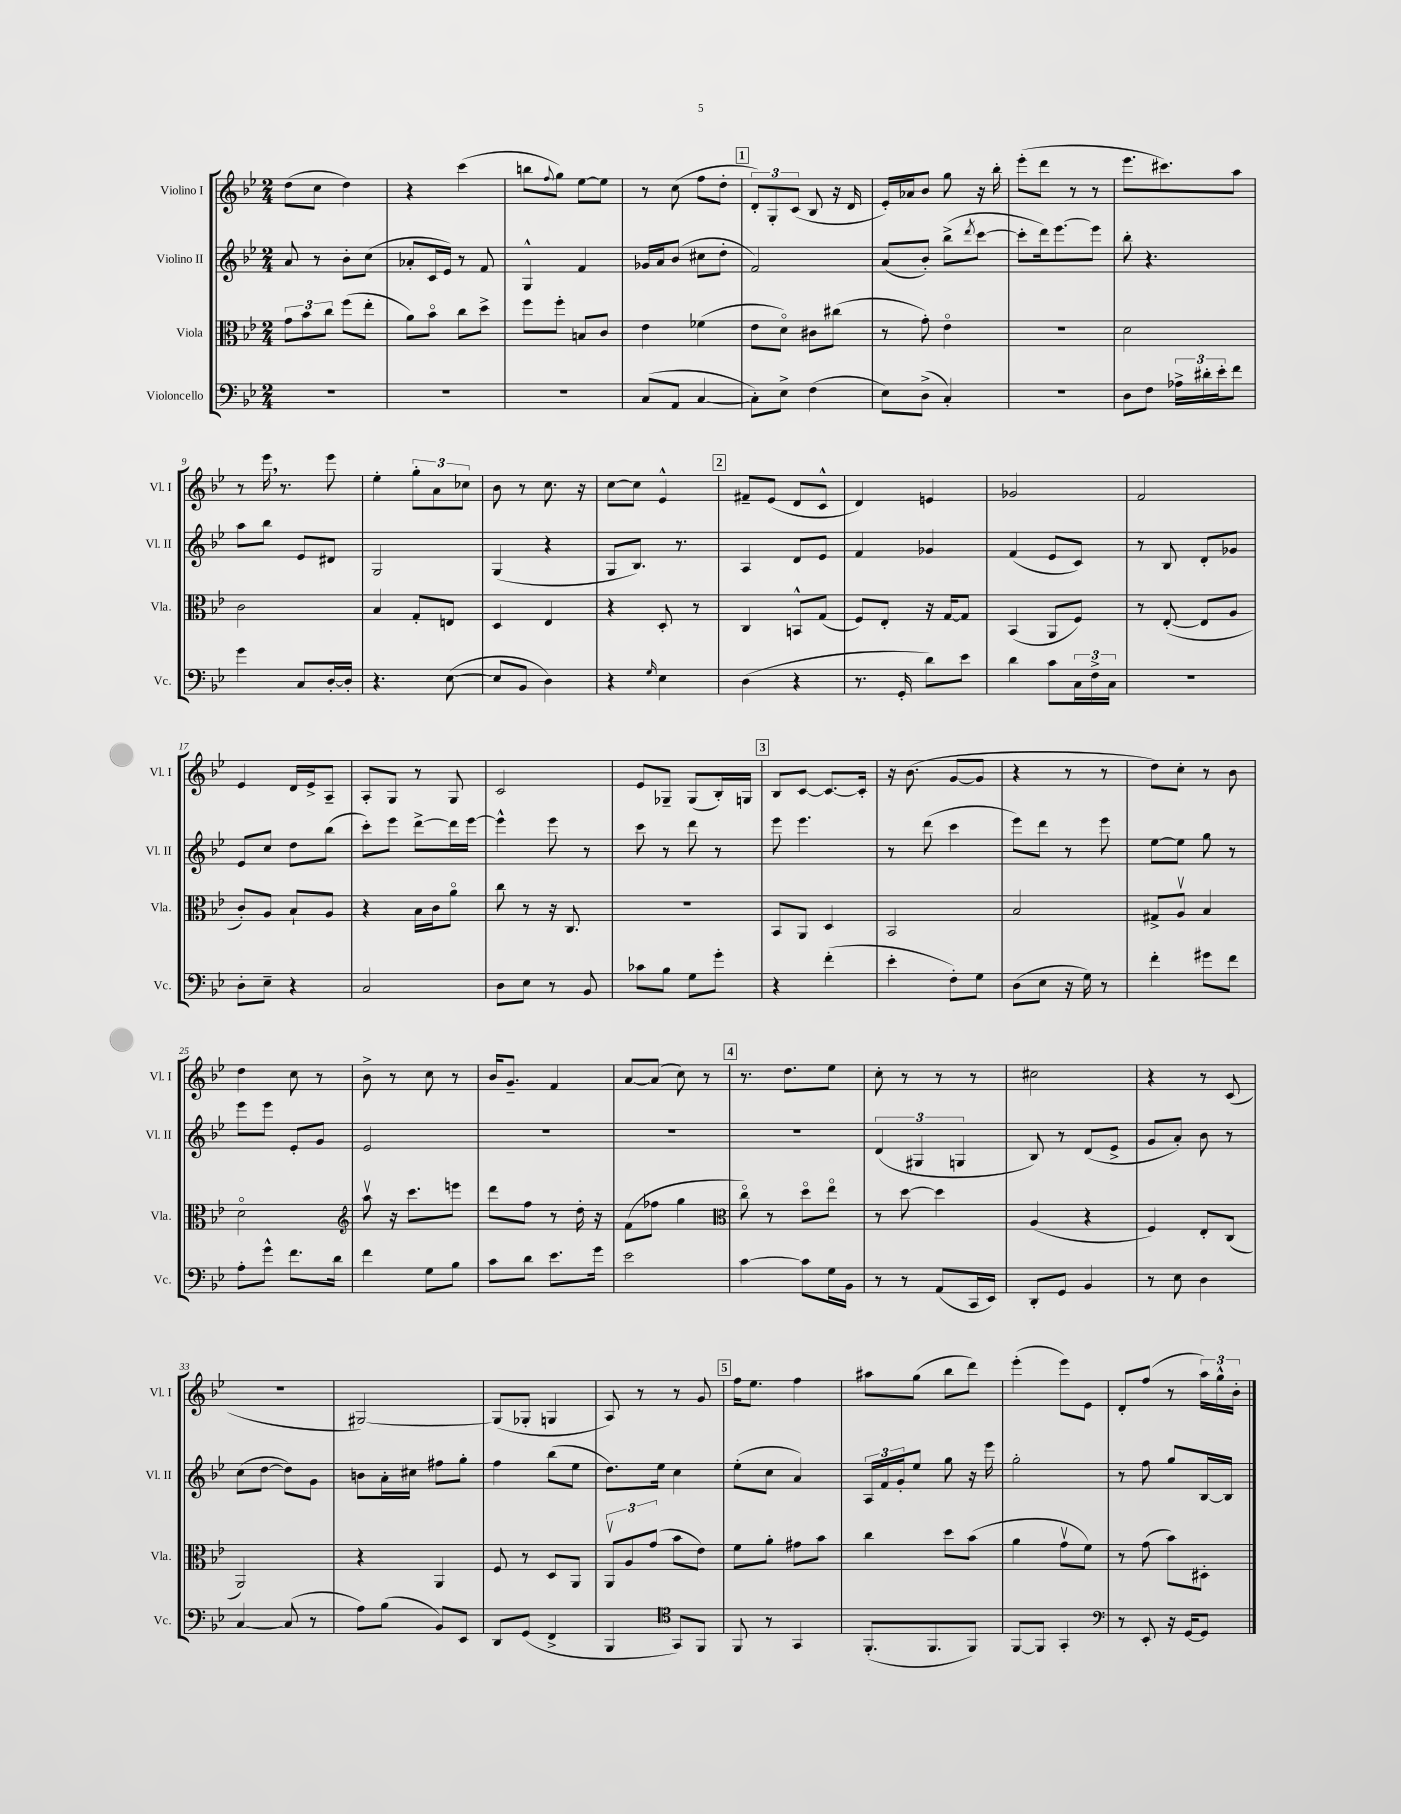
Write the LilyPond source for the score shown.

<<
\new StaffGroup <<
\new Staff = "s0" \with { instrumentName = "Violino I" shortInstrumentName = "Vl. I" } {
    \clef treble \key bes \major \numericTimeSignature \time 2/4
    d''8( c''8 d''4) |
    r4 c'''4( |
    b''8 \appoggiatura { f''8 } g''8) ees''8~ ees''8 |
    r8 c''8( f''8 d''8-. |
    \mark \markup { \box "1" } \tuplet 3/2 { d'8-.) g8-. c'8( } bes8 r16 d'16 |
    ees'16-.) aes'16 bes'8 g''8 r16 bes''16-. |
    ees'''8-.( d'''8 r8 r8 |
    ees'''8. cis'''8.) a''8 |
    r8 ees'''16 \breathe r8. ees'''8 |
    ees''4-. \tuplet 3/2 { g''8-. a'8 ces''8 } |
    bes'8 r8 c''8. r16 |
    c''8~ c''8 ees'4-^ |
    \mark \markup { \box "2" } fis'8-- ees'8( d'8 c'8-^ |
    d'4) e'4 |
    ges'2 |
    f'2 |
    ees'4 d'16 ees'16-> a8-- |
    a8-. g8 r8 g8 |
    c'2 |
    ees'8 ges8-- ges8( bes16-.) g16 |
    \mark \markup { \box "3" } bes8 c'8~ c'8.~ c'16-. |
    r16 bes'8.( g'8~ g'8 |
    r4 r8 r8 |
    d''8) c''8-. r8 bes'8 |
    d''4 c''8 r8 |
    bes'8-> r8 c''8 r8 |
    bes'16 g'8.-- f'4 |
    a'8~ a'8( c''8) r8 |
    \mark \markup { \box "4" } r8. d''8. ees''8 |
    c''8-. r8 r8 r8 |
    cis''2 |
    r4 r8 c'8( |
    r2 |
    gis2~) |
    gis8( ges8-. g4 |
    a8) r8 r8 g'8 |
    \mark \markup { \box "5" } f''16 ees''8. f''4 |
    ais''8 g''8( bes''8 d'''8) |
    ees'''4-.( ees'''8) ees'8 |
    d'8-. f''8( r8 \tuplet 3/2 { a''16) g''16-^ bes'16-. } \bar "|." |
}
\new Staff = "s1" \with { instrumentName = "Violino II" shortInstrumentName = "Vl. II" } {
    \clef treble \key bes \major \numericTimeSignature \time 2/4
    a'8 r8 bes'8-. c''8( |
    aes'8-. c'16 ees'16) r8 f'8 |
    g4-^ f'4 |
    ges'16 a'16 bes'8( cis''8 d''8-. |
    \mark \markup { \box "1" } f'2) |
    a'8( bes'8-.) bes''8->( \acciaccatura { d'''8 } c'''8~ |
    c'''8-. d'''16) ees'''8.~ ees'''8 |
    bes''8-. r4. |
    a''8 bes''8 ees'8 dis'8 |
    g2 |
    g4( r4 |
    g8 bes8.) r8. |
    \mark \markup { \box "2" } a4 d'8 ees'8 |
    f'4 ges'4 |
    f'4( ees'8 c'8) |
    r8 bes8 d'8-. ges'8 |
    ees'8 c''8 d''8 bes''8( |
    c'''8-.) ees'''8 d'''8~-> d'''16 ees'''16~ |
    ees'''4-^ ees'''8 r8 |
    c'''8 r8 d'''8 r8 |
    \mark \markup { \box "3" } ees'''8 ees'''4. |
    r8 d'''8( c'''4 |
    ees'''8) d'''8 r8 ees'''8 |
    ees''8~ ees''8 g''8 r8 |
    ees'''8 ees'''8 ees'8-. g'8 |
    ees'2 |
    R2 |
    R2 |
    \mark \markup { \box "4" } R2 |
    \tuplet 3/2 { d'4( gis4 g4 } |
    bes8) r8 d'8( ees'8-> |
    g'8 a'8-.) bes'8 r8 |
    c''8( d''8~ d''8) g'8 |
    b'8 a'16-. cis''16 fis''8 g''8-. |
    f''4 bes''8( ees''8 |
    d''8.) ees''16 c''4 |
    \mark \markup { \box "5" } ees''8-.( c''8 a'4) |
    \tuplet 3/2 { a16 f'16 g'16-. } ees''8 g''8 r16 ees'''16 |
    g''2-. |
    r8 f''8 g''8 bes16~ bes16 \bar "|." |
}
\new Staff = "s2" \with { instrumentName = "Viola" shortInstrumentName = "Vla." } {
    \clef alto \key bes \major \numericTimeSignature \time 2/4
    \tuplet 3/2 { g'8 bes'8 c''8 } f''8( ees''8-. |
    a'8) bes'8\flageolet c''8 d''8-> |
    f''8 f''8-. b8 c'8 |
    ees'4 fes'4( |
    \mark \markup { \box "1" } ees'8 d'8\flageolet) cis'8 cis''8( |
    r8 g'8-.) ees'4\flageolet |
    r2 |
    d'2 |
    c'2 |
    bes4 g8-. e8 |
    d4 ees4 |
    r4 d8-. r8 |
    \mark \markup { \box "2" } c4 b,8-^ g8( |
    f8) ees8-. r16 g16~ g8 |
    bes,4( a,8 f8) |
    r8 ees8~-.( ees8 a8 |
    c'8-.) a8 bes8-! a8 |
    r4 bes16 c'16 a'8\flageolet |
    c''8 r8 r16 c8. |
    R2 |
    \mark \markup { \box "3" } bes,8 a,8 d4 |
    bes,2 |
    bes2 |
    gis8-> a8\upbow bes4 |
    d'2\flageolet |
    \clef treble a''8\upbow r16 c'''8. e'''8 |
    d'''8 f''8 r8 d''16-. r16 |
    f'8( fes''8 g''4 |
    \mark \markup { \box "4" } \clef alto c''8\flageolet) r8 d''8\flageolet ees''8\flageolet |
    r8 d''8~ d''4 |
    a4( r4 |
    f4) ees8-. c8( |
    a,2) |
    r4 a,4 |
    f8 r8 d8 a,8 |
    \tuplet 3/2 { a,8\upbow a8 g'8( } bes'8 ees'8) |
    \mark \markup { \box "5" } f'8 a'8-. gis'8 bes'8 |
    c''4 d''8 bes'8( |
    a'4 g'8\upbow f'8) |
    r8 g'8( bes'8) dis8-. \bar "|." |
}
\new Staff = "s3" \with { instrumentName = "Violoncello" shortInstrumentName = "Vc." } {
    \clef bass \key bes \major \numericTimeSignature \time 2/4
    R2 |
    R2 |
    R2 |
    c8( a,8 c4~ |
    \mark \markup { \box "1" } c8-.) ees8-> f4( |
    ees8) d8->( c4-.) |
    R2 |
    d8 f8 \tuplet 3/2 { aes16-> dis'16-. ees'16-. } f'8 |
    g'4 c8 d16~-. d16-. |
    r4. ees8~( |
    ees8 bes,8 d4) |
    r4 \grace { g16 } ees4 |
    \mark \markup { \box "2" } d4( r4 |
    r8. g,16-. d'8) ees'8 |
    d'4 c'8 \tuplet 3/2 { c16 f16-> c16 } |
    R2 |
    d8-. ees8-- r4 |
    c2 |
    d8 ees8 r8 bes,8 |
    ces'8 bes8 g8 g'8-. |
    \mark \markup { \box "3" } r4 f'4-.( |
    ees'4-. f8-.) g8 |
    d8( ees8 r16 g16) r8 |
    f'4-. gis'8 f'8 |
    a8-. g'8-^ f'8. d'16 |
    f'4 g8 bes8 |
    c'8 d'8 ees'8. g'16 |
    ees'2 |
    \mark \markup { \box "4" } c'4~ c'8 g16 bes,16 |
    r8 r8 a,8( c,16 ees,16) |
    d,8-. g,8 bes,4 |
    r8 ees8 d4 |
    c4~ c8( r8 |
    a8) bes8( bes,8) ees,8 |
    d,8 g,8( f,4-> |
    bes,,4 \clef tenor g,8) f,8 |
    \mark \markup { \box "5" } f,8 r8 g,4 |
    f,8.-.( f,8. f,8) |
    f,8~ f,8 g,4-. |
    \clef bass r8 ees,8-. r16 g,16~ g,8 \bar "|." |
}
>>
>>
